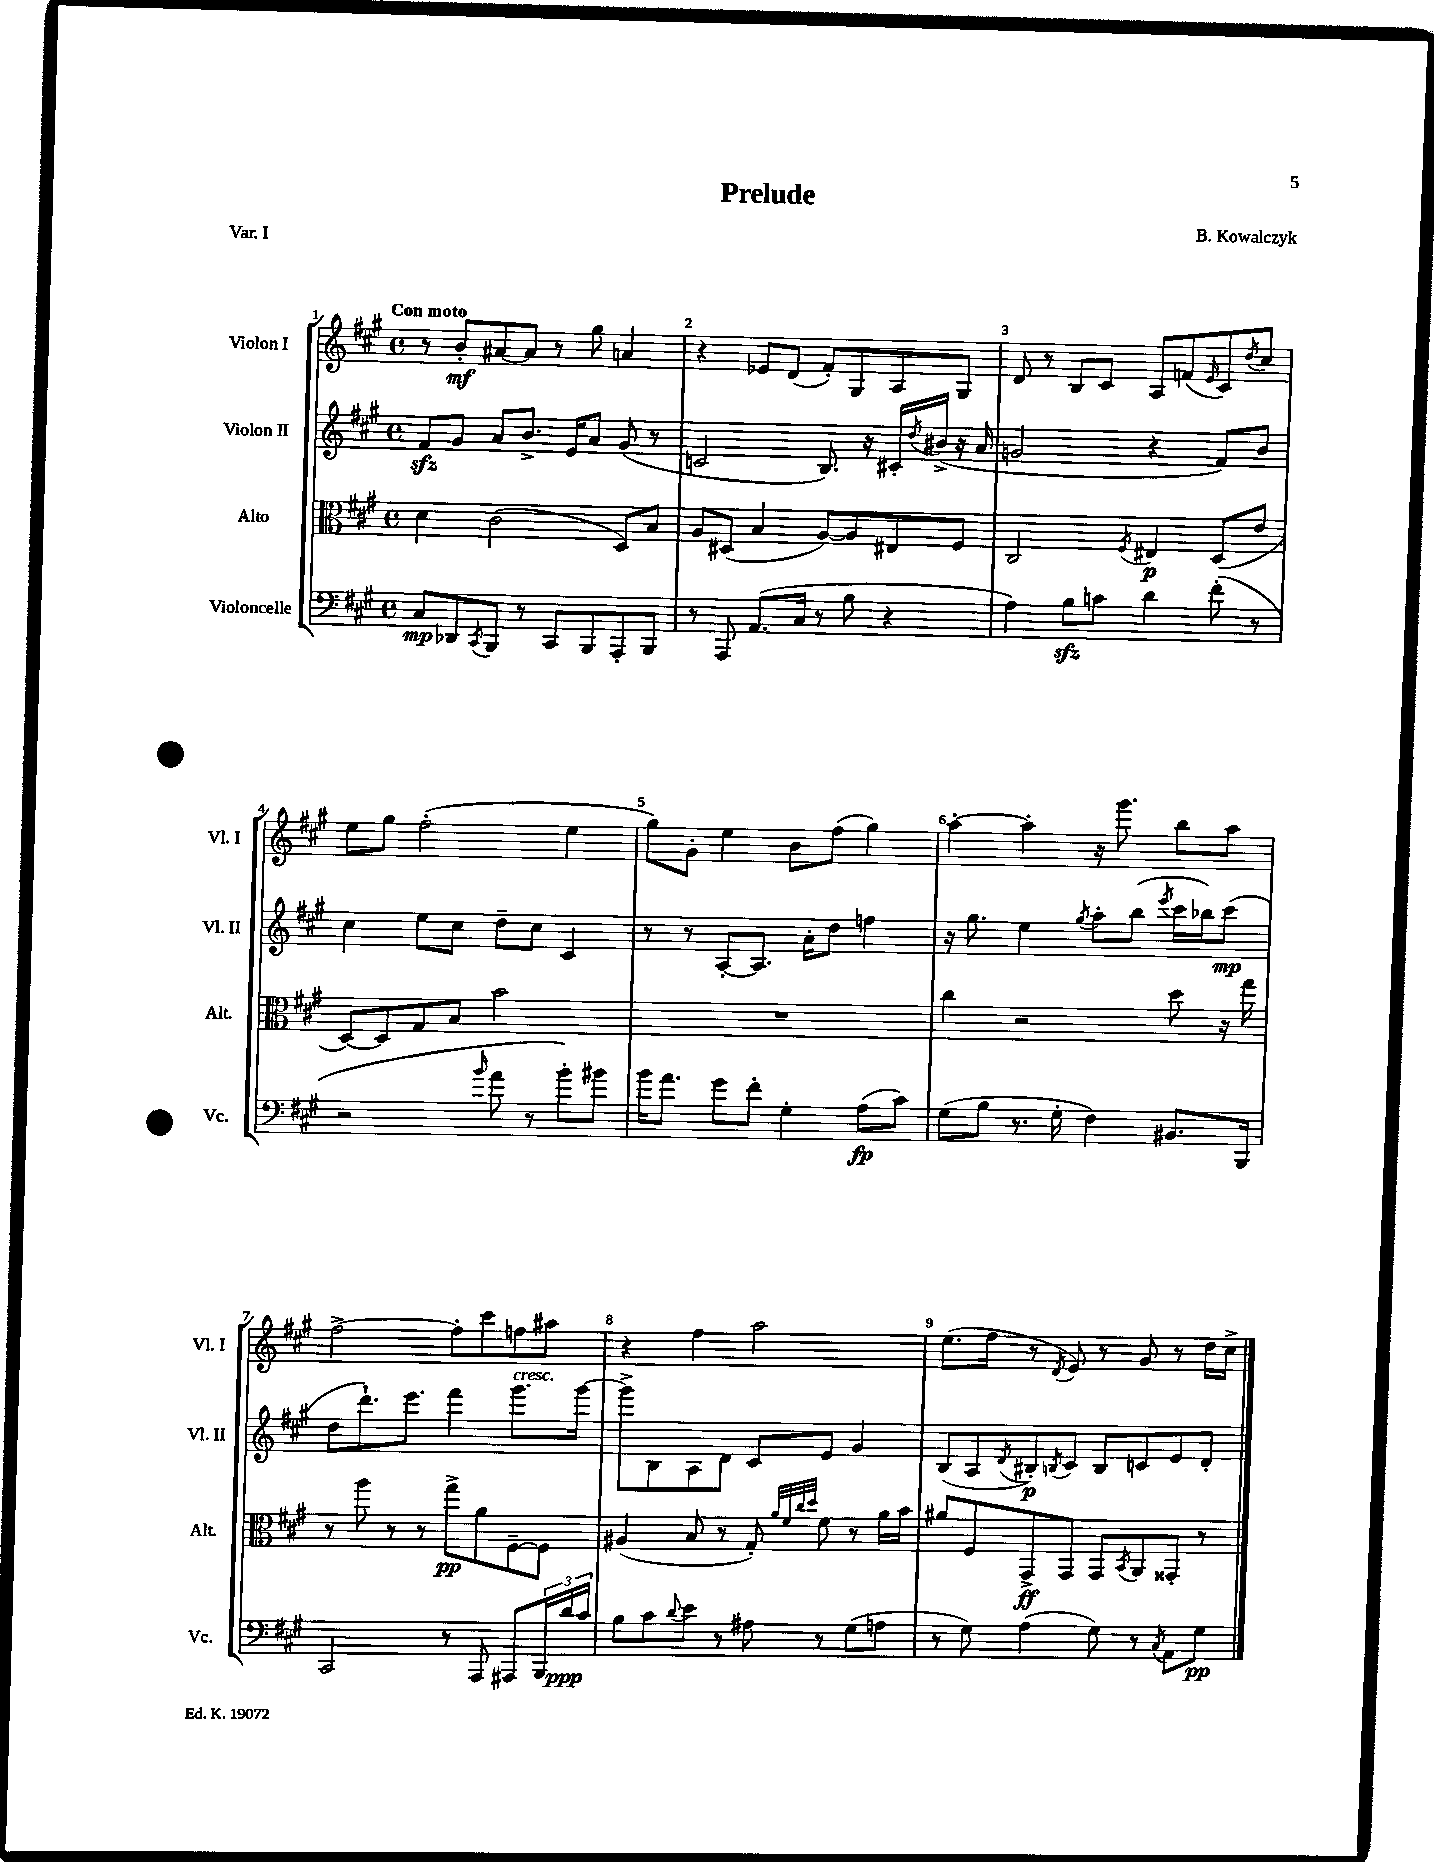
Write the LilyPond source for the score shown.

\header { title = "Prelude" composer = "B. Kowalczyk" piece = "Var. I" }
<<
\new StaffGroup <<
\new Staff = "s0" \with { instrumentName = "Violon I" shortInstrumentName = "Vl. I" } {
    \clef treble \key a \major \defaultTimeSignature \time 4/4 \tempo "Con moto"
    r8 b'8-.\mf ais'8~ ais'8 r8 gis''8 a'4 |
    r4 ees'8 d'8( fis'8-.) gis8 a8 gis8 |
    d'8 r8 b8 cis'8 a8 f'8( \grace { e'16 } cis'8) \acciaccatura { d''8 } cis''8 |
    e''8 gis''8 fis''2-.( e''4 |
    gis''8) gis'8-. e''4 b'8 fis''8( gis''4) |
    a''4~-. a''4-. r16 gis'''8. b''8 a''8 |
    fis''2~-> fis''8-. cis'''8 f''8 ais''8 |
    r4 fis''4 a''2 |
    e''8.( fis''16 r8 \acciaccatura { d'8 } e'8) r8 gis'8 r8 d''16 cis''16-> \bar "|." |
}
\new Staff = "s1" \with { instrumentName = "Violon II" shortInstrumentName = "Vl. II" } {
    \clef treble \key a \major \defaultTimeSignature \time 4/4
    fis'8\sfz gis'8 a'8 b'8.-> e'16 a'8 gis'8( r8 |
    c'2 b8.) r16 cis'16-. \acciaccatura { d''8 } bis'16->( r16 a'16 |
    g'2 r4 fis'8) b'8 |
    cis''4 e''8 cis''8 d''8-- cis''8 cis'4 |
    r8 r8 a8~-. a8. a'16-. d''8 f''4 |
    r16 gis''8. e''4 \acciaccatura { gis''8 } a''8-. b''8( \acciaccatura { e'''8 } cis'''16 bes''16) cis'''8\mp( |
    d''8 d'''8.-!) e'''8. fis'''4 gis'''8.^\markup { \italic "cresc." } gis'''16~ |
    gis'''8-> b8 a8 d'8 cis'8 e'8 gis'4 |
    b8( a8 \acciaccatura { d'8 } bis8-.\p) \acciaccatura { b8 } cis'8 b8 c'8 e'8 d'8-. \bar "|." |
}
\new Staff = "s2" \with { instrumentName = "Alto" shortInstrumentName = "Alt." } {
    \clef alto \key a \major \defaultTimeSignature \time 4/4
    d'4 cis'2( d8) b8 |
    a8 dis8( b4 a8~) a8 eis8 fis8 |
    cis2 \acciaccatura { fis8 } eis4\p d8( e'8 |
    d8~) d8 gis8 b8 b'2 |
    R1 |
    cis''4 r2 d''8 r16 gis''16 |
    r8 a''8 r8 r8 gis''8->\pp a'8 fis8~-- fis8 |
    ais4( b8 r8 gis8-.) \grace { a'32 fis'32 cis''32 d''32 } fis'8 r8 a'16 b'16 |
    ais'8 fis8 gis,8->\ff gis,8 gis,8 \acciaccatura { b,8 } a,8 gisis,8-. r8 \bar "|." |
}
\new Staff = "s3" \with { instrumentName = "Violoncelle" shortInstrumentName = "Vc." } {
    \clef bass \key a \major \defaultTimeSignature \time 4/4
    cis8\mp des,8 \acciaccatura { cis,8 } b,,8 r8 cis,8 b,,8 a,,8-. b,,8 |
    r8 a,,8 a,8.( cis16 r8 b8 r4 |
    a4) b8\sfz c'8 d'4 fis'8-.( r8 |
    r2 \grace { b'16 } a'8 r8 b'8-.) bis'8 |
    b'16 a'8. gis'8 fis'8-. gis4-. a8\fp( cis'8) |
    gis8( b8 r8. gis16-. fis4) bis,8. b,,16 |
    cis,2 r8 a,,8 ais,,8 \tuplet 3/2 { b,,16 d'16\ppp cis'16 } |
    b8 cis'8 \appoggiatura { d'8 } e'8 r8 ais8 r8 gis8( a8 |
    r8 gis8) a4( gis8) r8 \acciaccatura { cis8 } a,8 gis8\pp \bar "|." |
}
>>
>>
\layout { \context { \Score \override BarNumber.break-visibility = ##(#f #t #t) barNumberVisibility = #all-bar-numbers-visible } }
